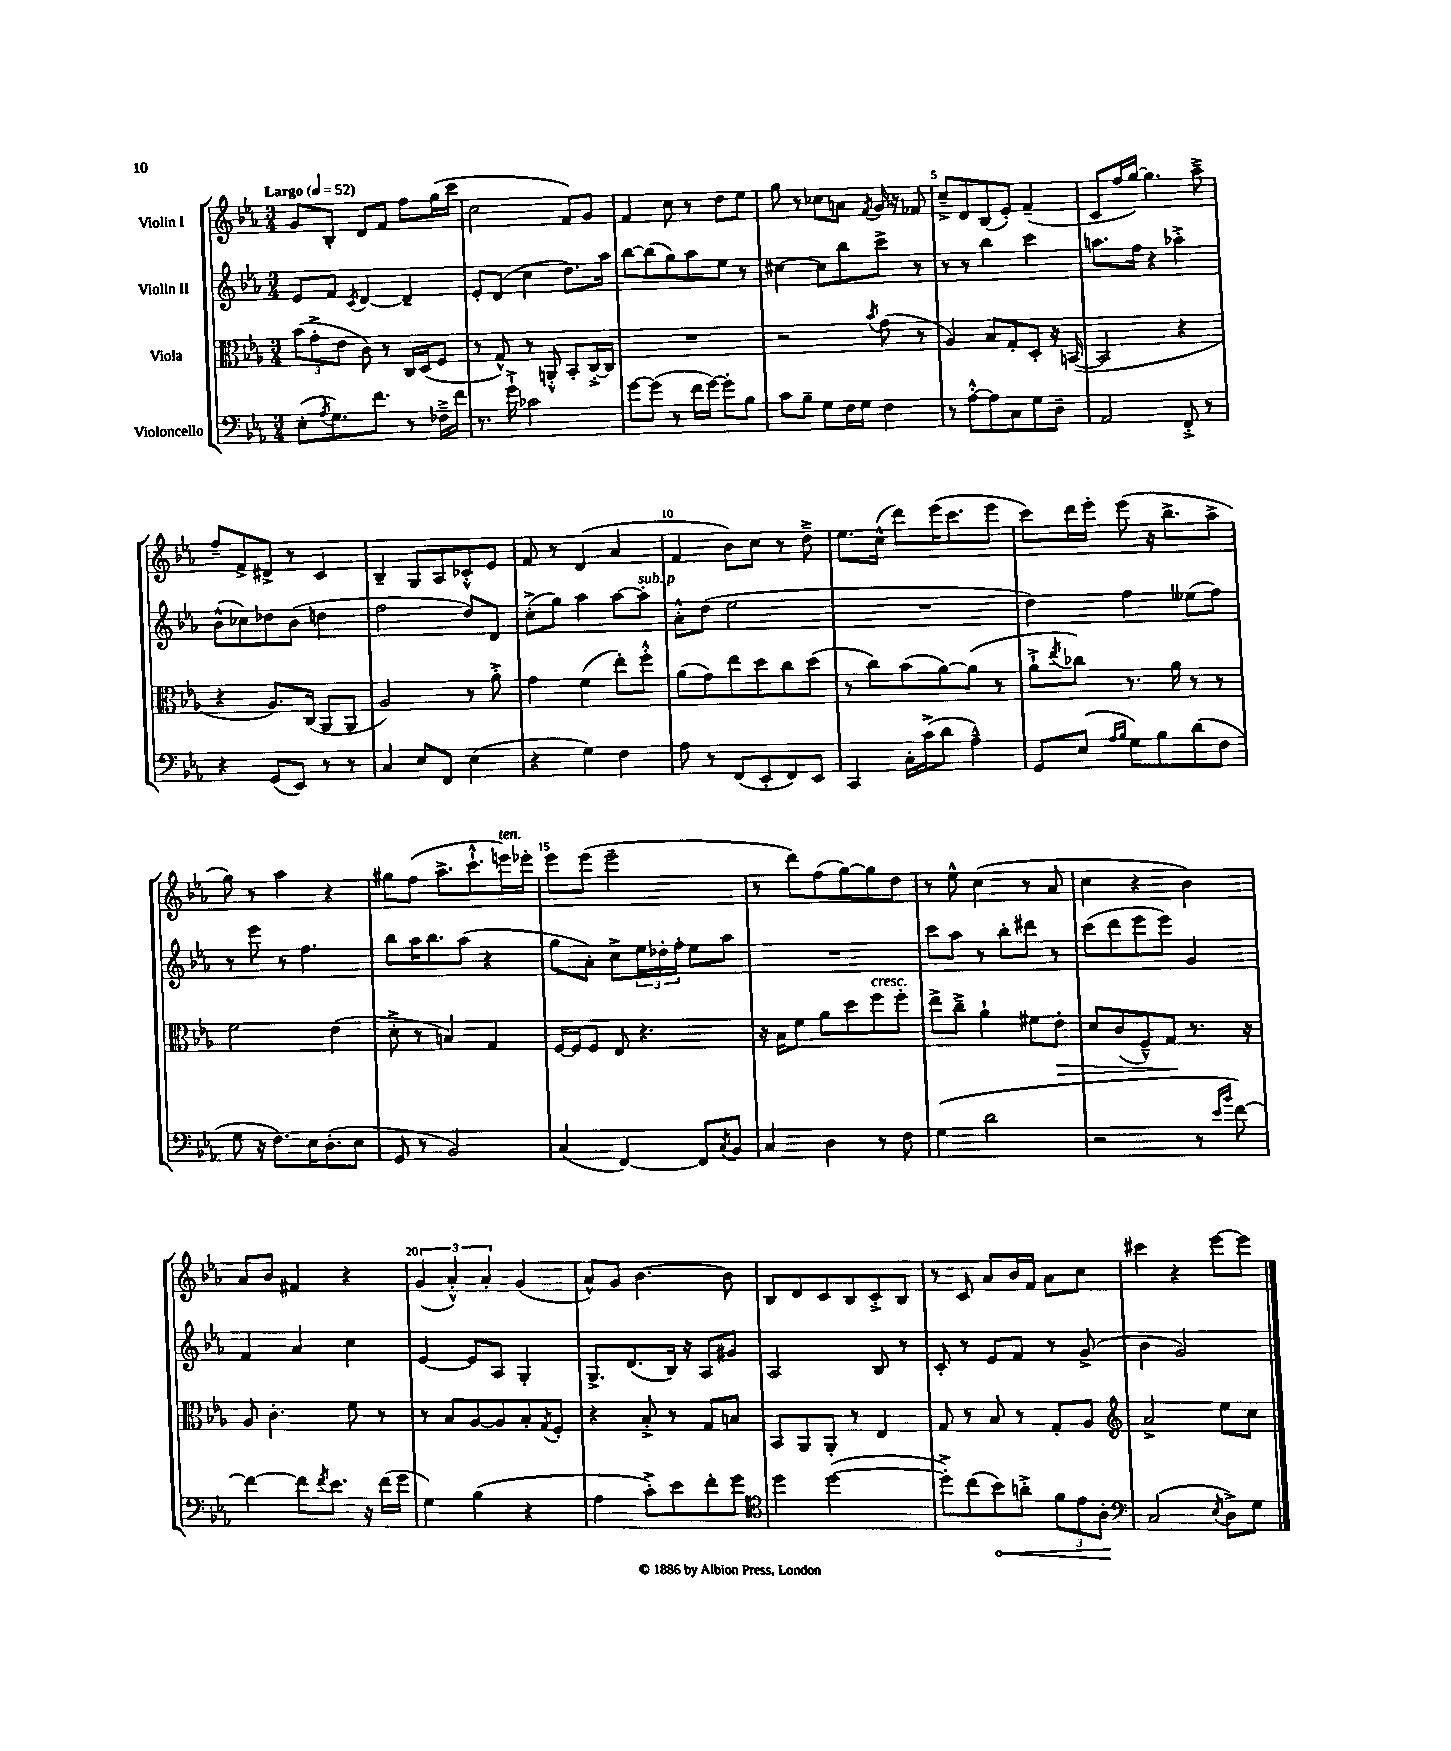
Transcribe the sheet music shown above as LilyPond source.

<<
\new StaffGroup <<
\new Staff = "s0" \with { instrumentName = "Violin I" } {
    \clef treble \key ees \major \numericTimeSignature \time 3/4 \tempo "Largo" 4 = 52
    g'8 bes8-. d'8 f'8 f''8 g''16( c'''16 |
    c''2 f'8) g'8 |
    f'4 c''8 r8 d''8 ees''8 |
    g''8 r8 ces''8 a'8 \acciaccatura { f'8 } g'16 r16 fes'8 |
    c''8---> d'8 bes8( ees'8-.) f'4--( |
    c'8 f''16 g''16~) g''4. aes''8---> |
    f''8-- f'8-> dis'8-> r8 c'4 |
    bes4-- g8 aes8 ces'8-.-^ ees'8 |
    f'8 r8 d'4( aes'4 |
    f'4 bes'8) c''8 r8 d''8---> |
    ees''8. c''16-^( d'''8) ees'''16( c'''8. ees'''8 |
    c'''8) d'''16 ees'''16-. ees'''8( r16 bes''8.-> aes''8-> |
    g''8) r8 aes''4 r4 |
    gis''8 f''8( aes''8.-> c'''8.-!-^ e'''16^\markup { \italic "ten." }) ees'''16-. |
    ees'''8 ees'''8( ees'''2-- |
    r8 d'''8) f''8( g''8~) g''8 d''8 |
    r8 ees''8-^ c''4( r8 aes'8 |
    c''4 r4 bes'4) |
    aes'8 bes'8 fis'4 r4 |
    \tuplet 3/2 { g'4( aes'4-.-^) aes'4-. } g'4( |
    aes'8-^) g'8 bes'4.~ bes'8 |
    bes8 d'8 c'8 bes8 c'8-.-> bes8 |
    r8 c'8 aes'8 bes'16 f'16 aes'8 c''8 |
    cis'''4 r4 ees'''8~ ees'''8 \bar "|." |
}
\new Staff = "s1" \with { instrumentName = "Violin II" } {
    \clef treble \key ees \major \numericTimeSignature \time 3/4
    ees'8 f'8 \acciaccatura { c'8 } d'4~ d'4-- |
    ees'8-. d'8( c''4 d''8.) aes''16 |
    bes''8~ bes''8( g''8) aes''8 ees''8 r8 |
    cis''4~ cis''8 bes''8 c'''8-> r8 |
    r8 r8 bes''4 c'''4 |
    a''8. f''16 r4 aes''4-.-> |
    bes'8-^( ces''8) des''8 bes'8( d''4 |
    f''2 d''8) d'8 |
    c''8-.->( g''8) aes''4 aes''8~ aes''8-.^\markup { \italic "sub. p" } |
    aes'8-.-^ d''8( ees''2 |
    R2. |
    d''4) f''4 eeses''8( f''8) |
    r8 ees'''8 r8 f''4. |
    bes''8 aes''16 bes''8. aes''8( r4 |
    g''8 aes'8-.) c''8-> \tuplet 3/2 { ees''16 des''16-. f''16-. } ees''8 aes''8 |
    R2. |
    c'''8 aes''8 r8 bes''8-. dis'''8 r8 |
    c'''8( d'''8 ees'''8 ees'''8) g'4 |
    f'4 aes'4 c''4 |
    ees'4~ ees'8 aes8 g4-. |
    g8.-> d'8.( bes16) r16 aes8 gis'8 |
    aes2 bes8 r8 |
    c'8-. r8 ees'8 f'8 r8 g'8->( |
    bes'4 g'2) \bar "|." |
}
\new Staff = "s2" \with { instrumentName = "Viola" } {
    \clef alto \key ees \major \numericTimeSignature \time 3/4
    \tuplet 3/2 { bes'8( g'8-.-> ees'8 } c'8) r8 c16 d16( f8 |
    r8 g8-^) r8 a,8-.-^ bes,8-. c16~-.-> c16 |
    R2. |
    r2 \acciaccatura { bes'8 } g'8( r8 |
    aes4) bes8 g8-. d8-. r16 b,16~( |
    b,2 r4 |
    r4 aes8.) c16( aes,8 aes,8 |
    aes2) r8 aes'8-.-> |
    g'4 f'4( ees''8-.) f''8-.-^ |
    aes'8( g'8) ees''8 d''8 c''8 d''8( |
    r8 c''8) bes'8( aes'8~) aes'8( r8 |
    aes'8-!-> \acciaccatura { ees''8 } ces''8) r8. aes'16 r8 r8 |
    f'2 ees'4( |
    d'8-.-> r8 b4) g4 |
    f16~ f16 f8 ees8 r4. |
    r16 bes16 f'8 aes'8 d''8 f''8^\markup { \italic "cresc." } f''8-. |
    ees''8-> c''8---> aes'4-! fis'8 ees'8-.\> |
    d'8 c'8( f8---^) g8\! r8. r16 |
    aes8 c'4.-. f'8 r8 |
    r8 bes8 aes8~ aes8 bes8-. \acciaccatura { g8 } f8-. |
    r4 bes8-.-> r8 g8 b8 |
    bes,8 aes,8 aes,8-. r8 ees4 |
    g8 r8 bes8 r8 g8-. aes8 |
    \clef treble aes'2-> ees''8 c''8 \bar "|." |
}
\new Staff = "s3" \with { instrumentName = "Violoncello" } {
    \clef bass \key ees \major \numericTimeSignature \time 3/4
    ees8-.( \acciaccatura { aes8 } g8.) f'8. r8 fes16---> f'16 |
    r8. g'16-!-> ces'2 |
    g'8~ g'8( r8 f'16 g'16~) g'8-. bes8 |
    c'8 bes8-- g8 f16 g16 f4 |
    r8 aes8~-.-^ aes8 c8 g8 d8-- |
    aes,2 f,8-.-> r8 |
    r4 g,8( ees,8) r8 r8 |
    c4 ees8 f,8 ees4( |
    r4 g4) f4 |
    aes8 r8 f,8( ees,8-. f,8) ees,8 |
    c,4 c16-. c'16->( d'8 aes4---^) |
    g,8 ees8( \grace { aes16 bes16 } g8) bes8 d'8( f8 |
    g8 r16 f8.) ees16 d8.-.( ees8 |
    g,8 r8 bes,2) |
    c4( f,4~) f,8 \acciaccatura { c8 } bes,8 |
    c4 d4 r8 f8 |
    g4( d'2 |
    r2 r8 \grace { ees'16 bes'16 } f'8~) |
    f'4~ f'8 \acciaccatura { f'8 } ees'8. r16 f'16( g'16 |
    g4) bes4( r4 |
    aes4 c'8-.->) ees'8 f'8-. g'8 |
    \clef tenor d''4 d''2~( |
    d''8-.->) c''8( \once \override Hairpin.circled-tip = ##t bes'8\<) a'8-.-> \tuplet 3/2 { f'8 ees'8 aes8-.\! } |
    \clef bass c2( \acciaccatura { ees8 } d8->) g8 \bar "|." |
}
>>
>>
\layout { \context { \Score \override BarNumber.break-visibility = ##(#f #t #t) barNumberVisibility = #(every-nth-bar-number-visible 5) } }
